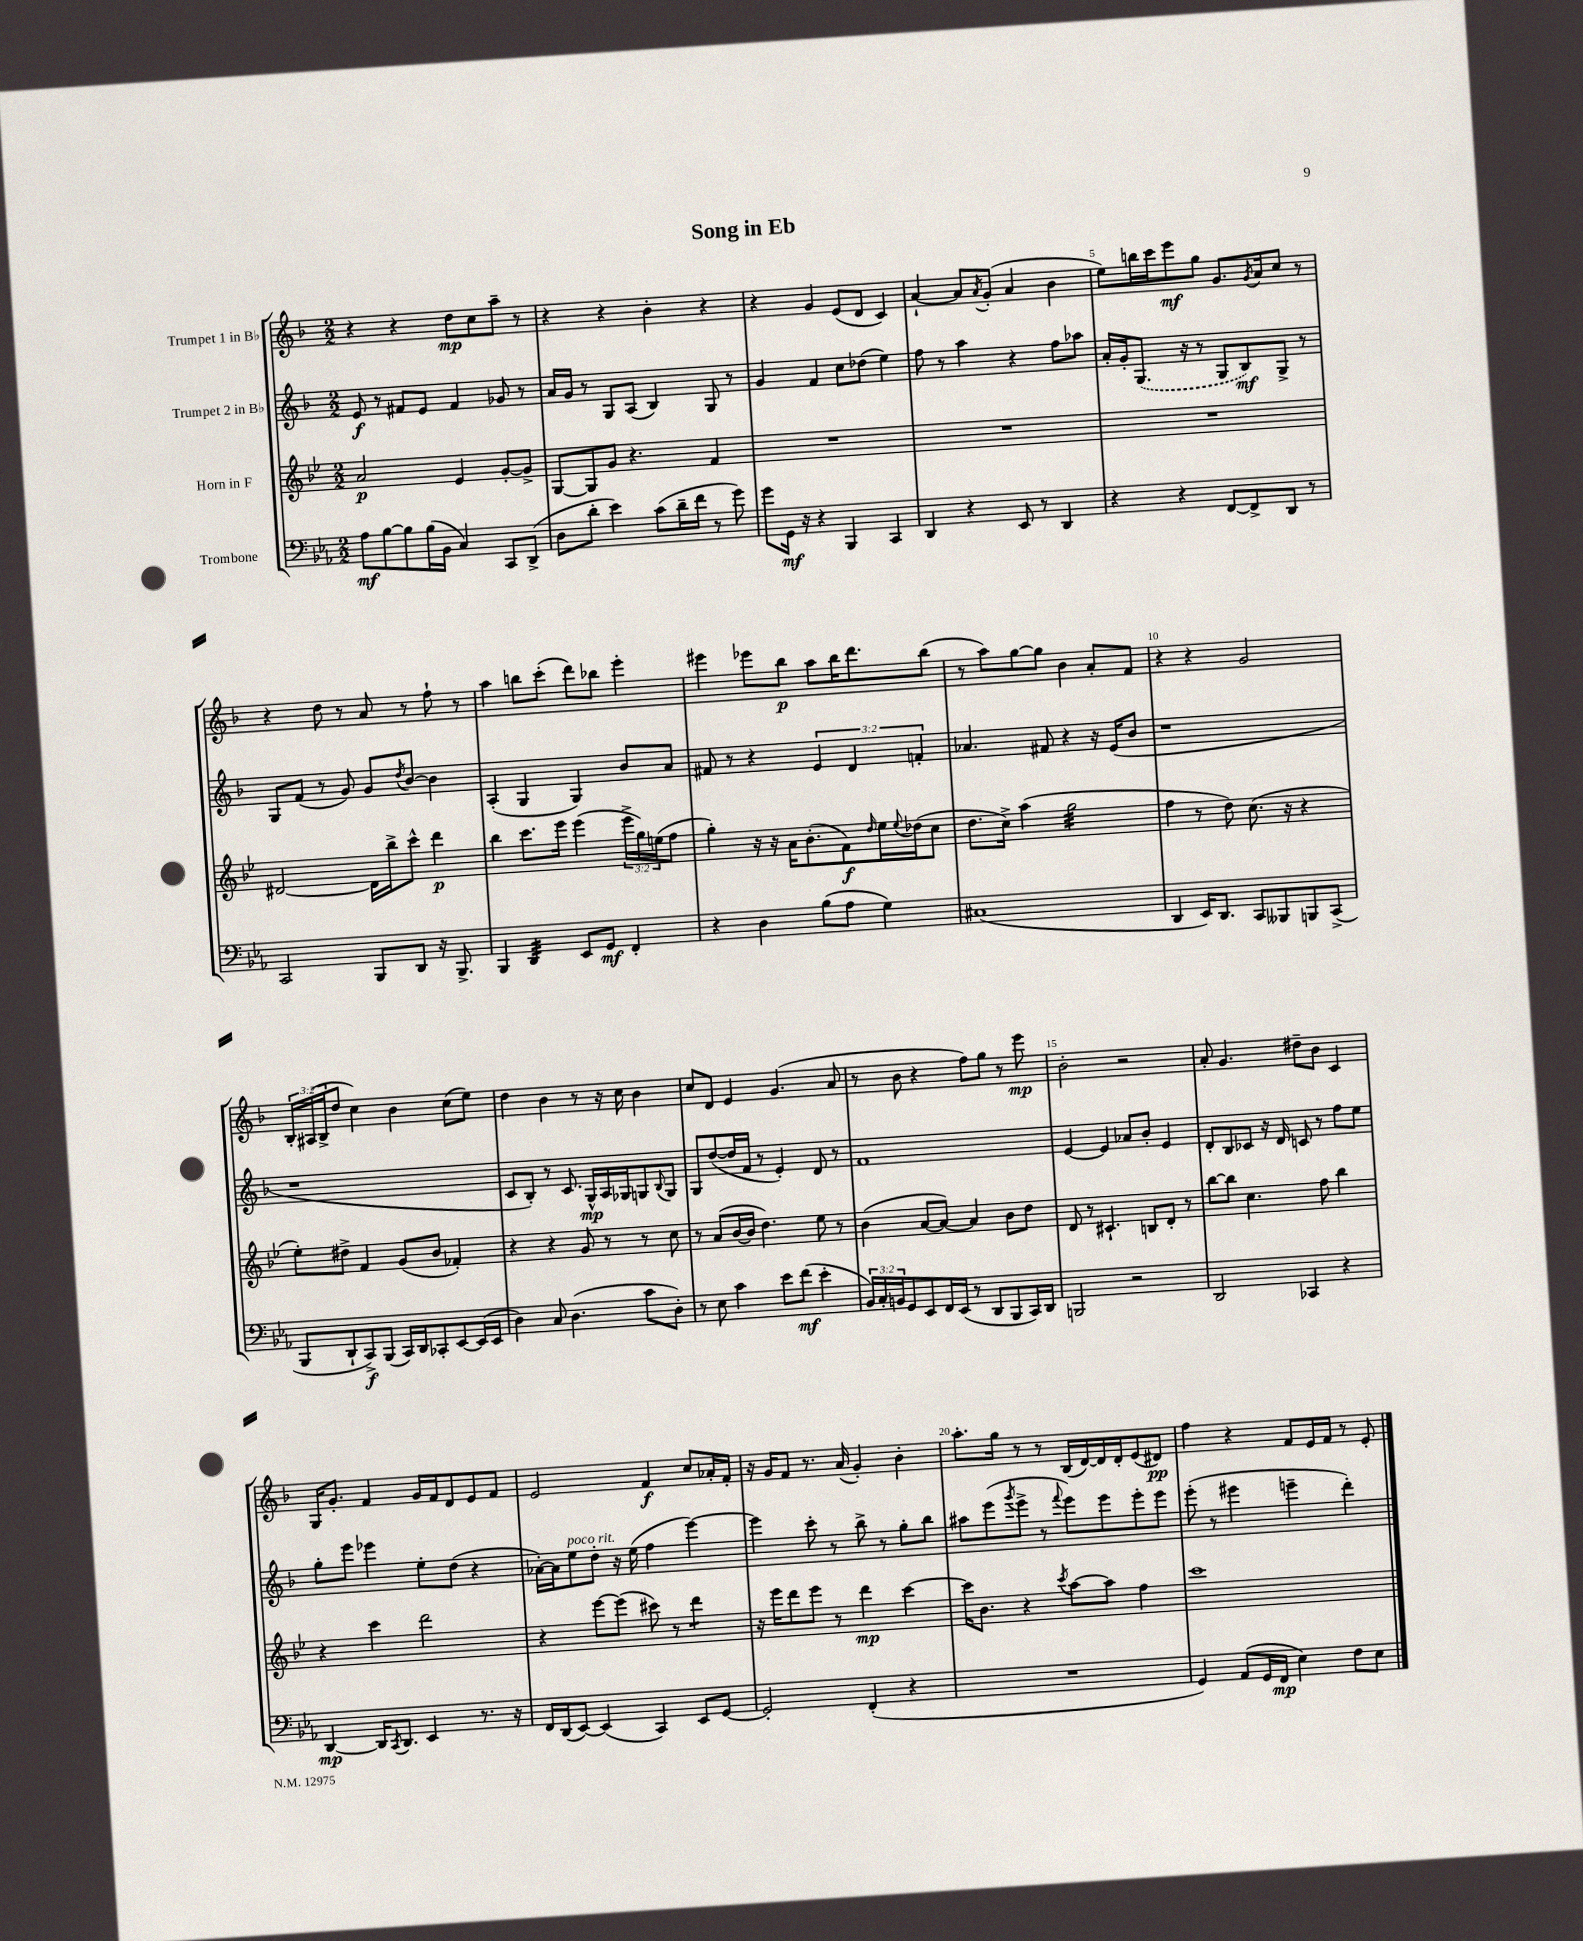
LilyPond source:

\header { title = "Song in Eb" }
<<
\new StaffGroup <<
\new Staff = "s0" \with { instrumentName = "Trumpet 1 in Bb" } {
    \clef treble \key f \major \numericTimeSignature \time 2/2 \override Staff.TupletNumber.text = #tuplet-number::calc-fraction-text
    r4 r4 d''8\mp c''8 a''8-- r8 |
    r4 r4 bes'4-. r4 |
    r4 g'4 e'8( d'8 c'4) |
    a'4~-! a'8 \acciaccatura { a'8 } g'8-.( a'4 bes'4 |
    e''8) b''16 c'''16 e'''8\mf g''8 g'8. \acciaccatura { g'8 } a'16 c''8 r8 |
    r4 d''8 r8 a'8 r8 f''8-! r8 |
    a''4 b''8 c'''8-.( d'''8) bes''8 e'''4-. |
    eis'''4 ees'''8 bes''8\p a''8 bes''16 d'''8. bes''8( |
    r8 a''8) g''8~ g''8 bes'4 a'8-. f'8 |
    r4 r4 g'2 |
    \tuplet 3/2 { bes16-. ais16( bes16-> } d''8 c''4) bes'4 c''8( e''8) |
    d''4 bes'4 r8 r16 c''16 bes'4 |
    c''8 d'8 e'4 g'4.( a'8 |
    r8 bes'8 r4 f''8) g''8 r8 e'''8\mp |
    bes'2-. r2 |
    a'8-. g'4. dis''8-- bes'8 c'4 |
    g16 g'8.-. f'4 g'16 f'16 d'8 e'8 f'8 |
    e'2 f'4\f c''8 aes'16-. f'16-. |
    r16 g'16 f'8 r8. a'16( g'4-.) bes'4-. |
    a''8.-. g''16 r8 r8 bes16( d'16~) d'16 d'16-. e'8( dis'8\pp) |
    f''4 r4 f'8 e'16 f'16 r8 e'8-. \bar "|." |
}
\new Staff = "s1" \with { instrumentName = "Trumpet 2 in Bb" } {
    \clef treble \key f \major \numericTimeSignature \time 2/2 \override Staff.TupletNumber.text = #tuplet-number::calc-fraction-text
    e'8\f r8 fis'8 e'8 fis'4 ges'8 r8 |
    a'16 g'16 r8 g8 a8( bes4) g8 r8 |
    g'4 f'4 c''8 des''8( e''4) |
    f''8 r8 a''4 r4 f''8 aes''8 |
    a'16-. g'16-. \once \slurDashed g8.( r16 r8 g8 bes8\mf) g8-> r8 |
    g8 f'8( r8 g'8) g'8 \acciaccatura { d''8 } bes'8~ bes'4 |
    a4-.( g4 g4) bes'8 a'8 |
    fis'8 r8 r4 \tuplet 3/2 { e'4 d'4 f'4-. } |
    aes'4. fis'8 r4 r16 e'16( bes'8 |
    r1 |
    r1 |
    c'8 bes8-.) r8 c'8. g16-^\mp a16 ges16 g8 \appoggiatura { bes8 } g8 |
    g8 d''8~( d''16 f'16 r8 e'4-.) d'8 r8 |
    f'1 |
    e'4~ e'4 aes'8 bes'8-. e'4 |
    d'8-. bes8 ces'8 r16 d'16 c'8 r8 f''8 e''8 |
    g''8-. e'''8 ees'''4 e''8-. d''8( r4 |
    aes'16~-.) aes'16 e''8^\markup { \italic "poco rit." } d''8-. r16 e''16( f''4 e'''4~) |
    e'''4 c'''8-. r8 bes''8-> r8 g''8-. bes''8 |
    ais''8 e'''8( \acciaccatura { g'''8 } e'''8-> r8 \appoggiatura { f'''8 } e'''8) e'''8 e'''8-. e'''8 |
    e'''8-.( r8 eis'''4 e'''4-- d'''4-.) \bar "|." |
}
\new Staff = "s2" \with { instrumentName = "Horn in F" } {
    \clef treble \key bes \major \numericTimeSignature \time 2/2 \override Staff.TupletNumber.text = #tuplet-number::calc-fraction-text
    a'2\p ees'4 g'8~-. g'8-> |
    g8~ g8 g'8 r4. f'4 |
    R1 |
    R1 |
    R1 |
    dis'2~ dis'16 bes''16-> c'''8-^ d'''4\p |
    bes''4 c'''8. ees'''16 ees'''4( \tuplet 3/2 { ees'''16-> g''16) e''16( } f''8 |
    g''4-.) r16 r16 a'16 bes'8.-.( f'8\f) \grace { d''16 } ees''16 \appoggiatura { ees''8 } des''16( c''8 |
    d''8. c''16->) a''4( g''2:32 |
    f''4 r8 d''8) c''8.( r16 r4 |
    ees''8-.) dis''8-> f'4 g'8( bes'8 fes'4-.) |
    r4 r4 g'8 r8 r8 c''8 |
    r8 a'8( bes'16~ bes'16 d''4.) ees''8 r8 |
    bes'4( a'8~ a'8~) a'4 bes'8 d''8 |
    d'8 r8 cis'4.-! b8 d'8-. r8 |
    bes''8~ bes''8 c''4. f''8 bes''4 |
    r4 c'''4 d'''2 |
    r4 ees'''8~ ees'''8( cis'''8) r8 d'''4:8 |
    r16 ees'''16 d'''8 ees'''8 r8 d'''4\mp c'''4~ |
    c'''16 bes'8. r4 \acciaccatura { c'''8 } a''8~ a''8 f''4 |
    c'''1 \bar "|." |
}
\new Staff = "s3" \with { instrumentName = "Trombone" } {
    \clef bass \key ees \major \numericTimeSignature \time 2/2 \override Staff.TupletNumber.text = #tuplet-number::calc-fraction-text
    aes8\mf bes8~ bes8 bes16( bes,16 c4) c,8 d,8->( |
    d8 d'8-. ees'4) c'8( d'16-- f'16 r8 g'8) |
    g'8 g,16\mf r16 r4 bes,,4 c,4 |
    d,4 r4 ees,8 r8 d,4 |
    r4 r4 f,8~ f,8-> d,8 r8 |
    c,2 bes,,8 d,8 r16 bes,,8.-> |
    bes,,4 d,4:32 ees,8 g,8\mf f,4-. |
    r4 d4 bes8( aes8 g4) |
    cis1( |
    d,4 ees,16) d,8. c,8 beses,,8 b,,8 c,8->( |
    bes,,8 d,8-! c,8->\f) bes,,8( c,16) d,16 ces,8-. ees,8~ ees,16( ees,16 |
    d4) c8 d4.( c'8 d8-.) |
    r8 ees8 c'4 ees'8 f'8\mf( ees'4-. |
    \tuplet 3/2 { bes,16) c16-. b,16 } g,8 ees,8 f,16 ees,16( r8 d,8 bes,,8 c,16) d,16 |
    b,,2 r2 |
    d,2 ces,4 r4 |
    d,4~\mp d,16 \acciaccatura { c,8 } d,8. ees,4 r8. r16 |
    f,16 d,16( ees,8~) ees,4( c,4) ees,8 g,8~ |
    g,2-. f,4-.( r4 |
    R1 |
    g,4) aes,8( g,16 f,16\mp ees4) f8 ees8 \bar "|." |
}
>>
>>
\layout { \context { \Score \override BarNumber.break-visibility = ##(#f #t #t) barNumberVisibility = #(every-nth-bar-number-visible 5) } }
